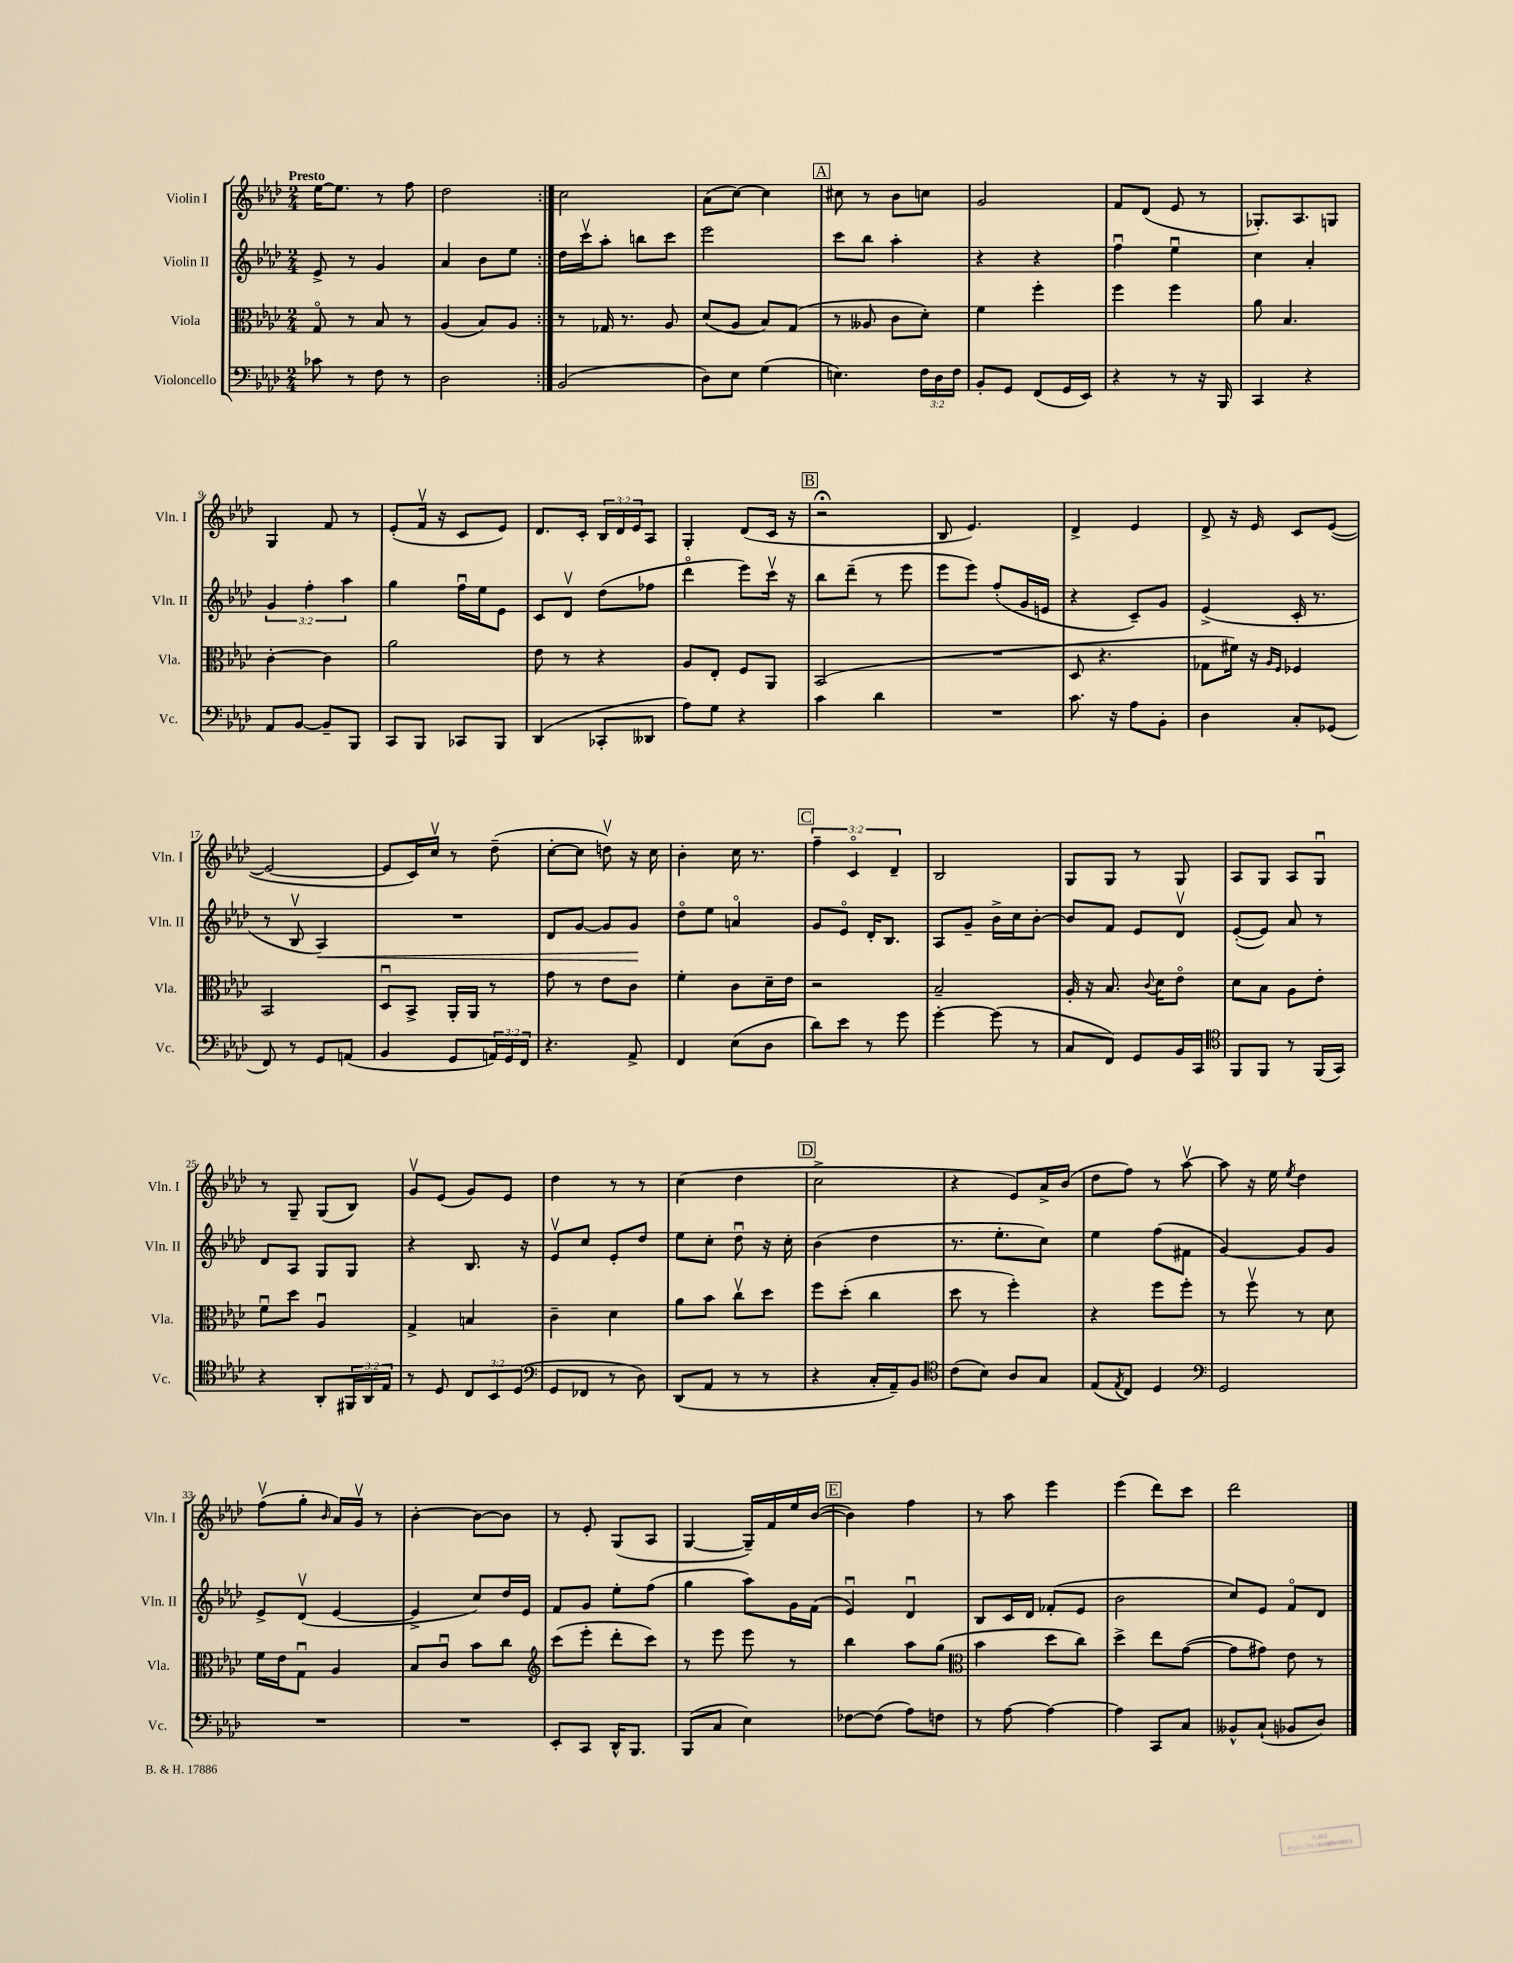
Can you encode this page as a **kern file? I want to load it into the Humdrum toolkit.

**kern	**kern	**kern	**kern
*staff4	*staff3	*staff2	*staff1
*clefF4	*clefC3	*clefG2	*clefG2
*k[b-e-a-d-]	*k[b-e-a-d-]	*k[b-e-a-d-]	*k[b-e-a-d-]
*M2/4	*M2/4	*M2/4	*M2/4
8c-	8Go	8e-^	[16ee-
.	.	.	8.ee-]
8r	8r	8r	.
8F	8B-	4g	8r
8r	8r	.	8ff
=	=	=	=
2D-	(4A-	4a-	2dd-
.	8B-)	8b-	.
.	8A-	8ee-	.
=:|!	=:|!	=:|!	=:|!
(2BB-	8r	16dd-	2cc
.	.	16cccv	.
.	16G-	8aa-'	.
.	8.r	.	.
.	.	8bb	.
.	8A-	8ccc	.
=	=	=	=
8D-)	(8d-	2eee-	(8a-
8E-	8A-	.	[8cc)
(4G	8B-)	.	4cc]
.	(8G	.	.
=	=	=	=
4.E)	8r	8ccc	8cc#
.	8A--	8bb-	8r
.	8c	4aa-'	8b-
24F	8d-')	.	8cc
24D-	.	.	.
24F	.	.	.
=	=	=	=
8BB-'	4f	4r	2g
8GG	.	.	.
(8FF	4ff'	4r	.
16GG	.	.	.
16EE-)	.	.	.
=	=	=	=
4r	4ff	4ffu	8f
.	.	.	(8d-
8r	4ff	4ee-u	8e-
16r	.	.	8r
16BBB-	.	.	.
=	=	=	=
4CC	8a-	4cc	8.G-')
.	4.B-	.	.
.	.	.	8.A-
4r	.	4a-'	.
.	.	.	8G
=	=	=	=
8AA-	[4c'	6g	4G
[8BB-	.	.	.
.	.	6ff'	.
8BB-~]	4c]	.	8f
.	.	6aa-	.
8BBB-	.	.	8r
=	=	=	=
8CC	2a-	4gg	(8e-'
8BBB-	.	.	16fv
.	.	.	16r
8CC-	.	16ffu	8c
.	.	16ee-	.
8BBB-	.	8e-	8e-)
=	=	=	=
(4DD-	8e-	8c	8.d-
.	8r	8d-v	.
.	.	.	16c'
8CC-'	4r	(8dd-	24B-
.	.	.	24d-
.	.	.	24e-
8DD--	.	8ff-	8A-
=	=	=	=
8A-)	8A-	4ddd-o	4G'
8G	8E-'	.	.
4r	8F	8eee-)	(8d-
.	8AA-	16cccv	16c
.	.	16r	16r
=	=	=	=
4c	(2BB-	8bb-	2r;
.	.	(8ddd-~	.
4d-	.	8r	.
.	.	8eee-	.
=	=	=	=
2r	2r	8eee-	8B-
.	.	8eee-)	4.e-)
.	.	(8ff'	.
.	.	16g	.
.	.	16e	.
=	=	=	=
8.c	8D-	4r	4d-^
.	4.r	.	.
16r	.	.	.
8A-	.	8c~)	4e-
8BB-'	.	8g	.
=	=	=	=
4D-	8G-	(4e-^	8d-^
.	16f#)	.	16r
.	16r	.	16e-
.	16qqA-	.	.
.	16qqF	.	.
8C'	4F-	16c'	8c
.	.	8.r	.
(8GG-	.	.	([8e-
=	=	=	=
8FF)	2BB-	8r	2e-_
8r	.	8B-v	.
8GG	.	4A-)	.
(8AA	.	.	.
=	=	=	=
4BB-	8D-u	2r	8e-]
.	8BB-^	.	16c)
.	.	.	16ccv
8GG	16AA-'	.	8r
.	16AA-	.	.
24AA)	8r	.	(8dd-~
24GG	.	.	.
24FF	.	.	.
=	=	=	=
4.r	8g	8d-	[8cc'
.	8r	[8g	8cc]
.	8e-	8g]	8ddv)
8AA-^	8c	8g	16r
.	.	.	16cc
=	=	=	=
4FF	4f'	8dd-o	4b-'
.	.	8ee-	.
(8E-	8c	4ao	16cc
.	.	.	8.r
8D-	16d-~	.	.
.	16e-	.	.
=	=	=	=
8d-)	2r	8g	6ff~
8e-	.	8e-o	.
.	.	.	6co
8r	.	16d-'	.
.	.	8.B-	.
.	.	.	6d-~
8g	.	.	.
=	=	=	=
[4g'	2B-~	8A-	2B-
.	.	8g~	.
(8g]	.	16b-^	.
.	.	16cc	.
8r	.	[8b-'	.
=	=	=	=
8C	16A-'	8b-]	8G
.	16r	.	.
8FF)	8.B-	8f	8G
8GG	.	8e-	8r
.	8qqc	.	.
.	16d-	.	.
16BB-	8e-o	8d-v	8G
16CC	.	.	.
=	=	=	=
*clefC4	*	*	*
8FF	8d-	([8e-'	8A-
8FF	8B-	8e-])	8G
8r	8A-	8a-	8A-
(16FF	8e-'	8r	8Gu
16GG)	.	.	.
=	=	=	=
4r	8fu	8d-	8r
.	8dd-	8A-	8G~
8AA-'	4A-u	8G	(8G
24FF#	.	8G	8B-)
24AA-	.	.	.
24E-	.	.	.
=	=	=	=
8r	4G^	4r	8gv
8D-	.	.	(8e-
12C	4B	8.B-	8g)
12BB-	.	.	.
.	.	.	8e-
(12D-	.	.	.
.	.	16r	.
=	=	=	=
*clefF4	*	*	*
8GG	4c~	8e-v	4dd-
8FF-	.	8cc	.
8r	4d-	8e-'	8r
8D-)	.	8dd-	8r
=	=	=	=
(8DD-	8a-	8ee-	(4cc
8AA-	8b-	8cc'	.
8r	8ccv	8dd-u	4dd-
8r	8dd-	16r	.
.	.	16cc'	.
=	=	=	=
4r	8ff	(4b-	2cc^
.	(8dd-'	.	.
16C'	4cc	4dd-	.
16AA-~)	.	.	.
8BB-	.	.	.
=	=	=	=
*clefC4	*	*	*
(8c	8dd-	8.r	4r
8B-)	8r	.	.
.	.	8.ee-'	.
8A-	4ff')	.	8e-)
8G	.	8cc)	16a-^
.	.	.	(16b-
=	=	=	=
(8E-	4r	4ee-	8dd-
8qE-	.	.	.
8C)	.	.	8ff)
4D-	8ff	(8ff	8r
.	8ff'	8f#	[8aa-v
=	=	=	=
*clefF4	*	*	*
2GG	8r	[4g)	8aa-]
.	8ffv	.	16r
.	.	.	16ee-
.	.	.	8qee-
.	8r	8g]	4dd-
.	8d-	8g	.
=	=	=	=
2r	16f	8e-^	(8ffv
.	16e-	.	.
.	8Gu	(8d-v	8gg'
.	.	.	16qqb-
.	4A-	[4e-	16a-)
.	.	.	16gv
.	.	.	8r
=	=	=	=
2r	8B-	4e-^]	[4b-'
.	8cu	.	.
.	8b-	8cc)	8b-_
.	8cc	16dd-	8b-]
.	.	16e-	.
=	=	=	=
*	*clefG2	*	*
8EE-'	(8ccc	8f	8r
8CC	8eee-'	8g	8e-'
16DD-^^	8ddd-'	8ee-'	(8G
8.BBB-	.	.	.
.	8ccc)	(8ff	8A-
=	=	=	=
(8BBB-	8r	4gg	[4G
8C	8eee-	.	.
4E-)	8eee-	8aa-)	16G~])
.	.	.	16f
.	8r	16g	16ee-
.	.	(16f	([16b-
=	=	=	=
[8F-	4bb-	4e-u)	4b-])
(8F-]	.	.	.
8A-)	8aa-	4d-u	4ff
8F	(8gg	.	.
=	=	=	=
*	*clefC3	*	*
8r	4b-	8B-	8r
[8A-	.	16c	8aa-
.	.	16d-	.
4A-_	8dd-	(8f-'	4eee-
.	8cc)	8e-	.
=	=	=	=
4A-]	4dd-^	2b-	(4eee-
8CC	8ee-	.	8ddd-)
8C	([8g	.	8ccc
=	=	=	=
8BB--^^	8g]	8cc)	2ddd-
(8C`	8g#)	8e-	.
8BB-	8e-	8fo	.
8D-)	8r	8d-	.
==	==	==	==
*-	*-	*-	*-
